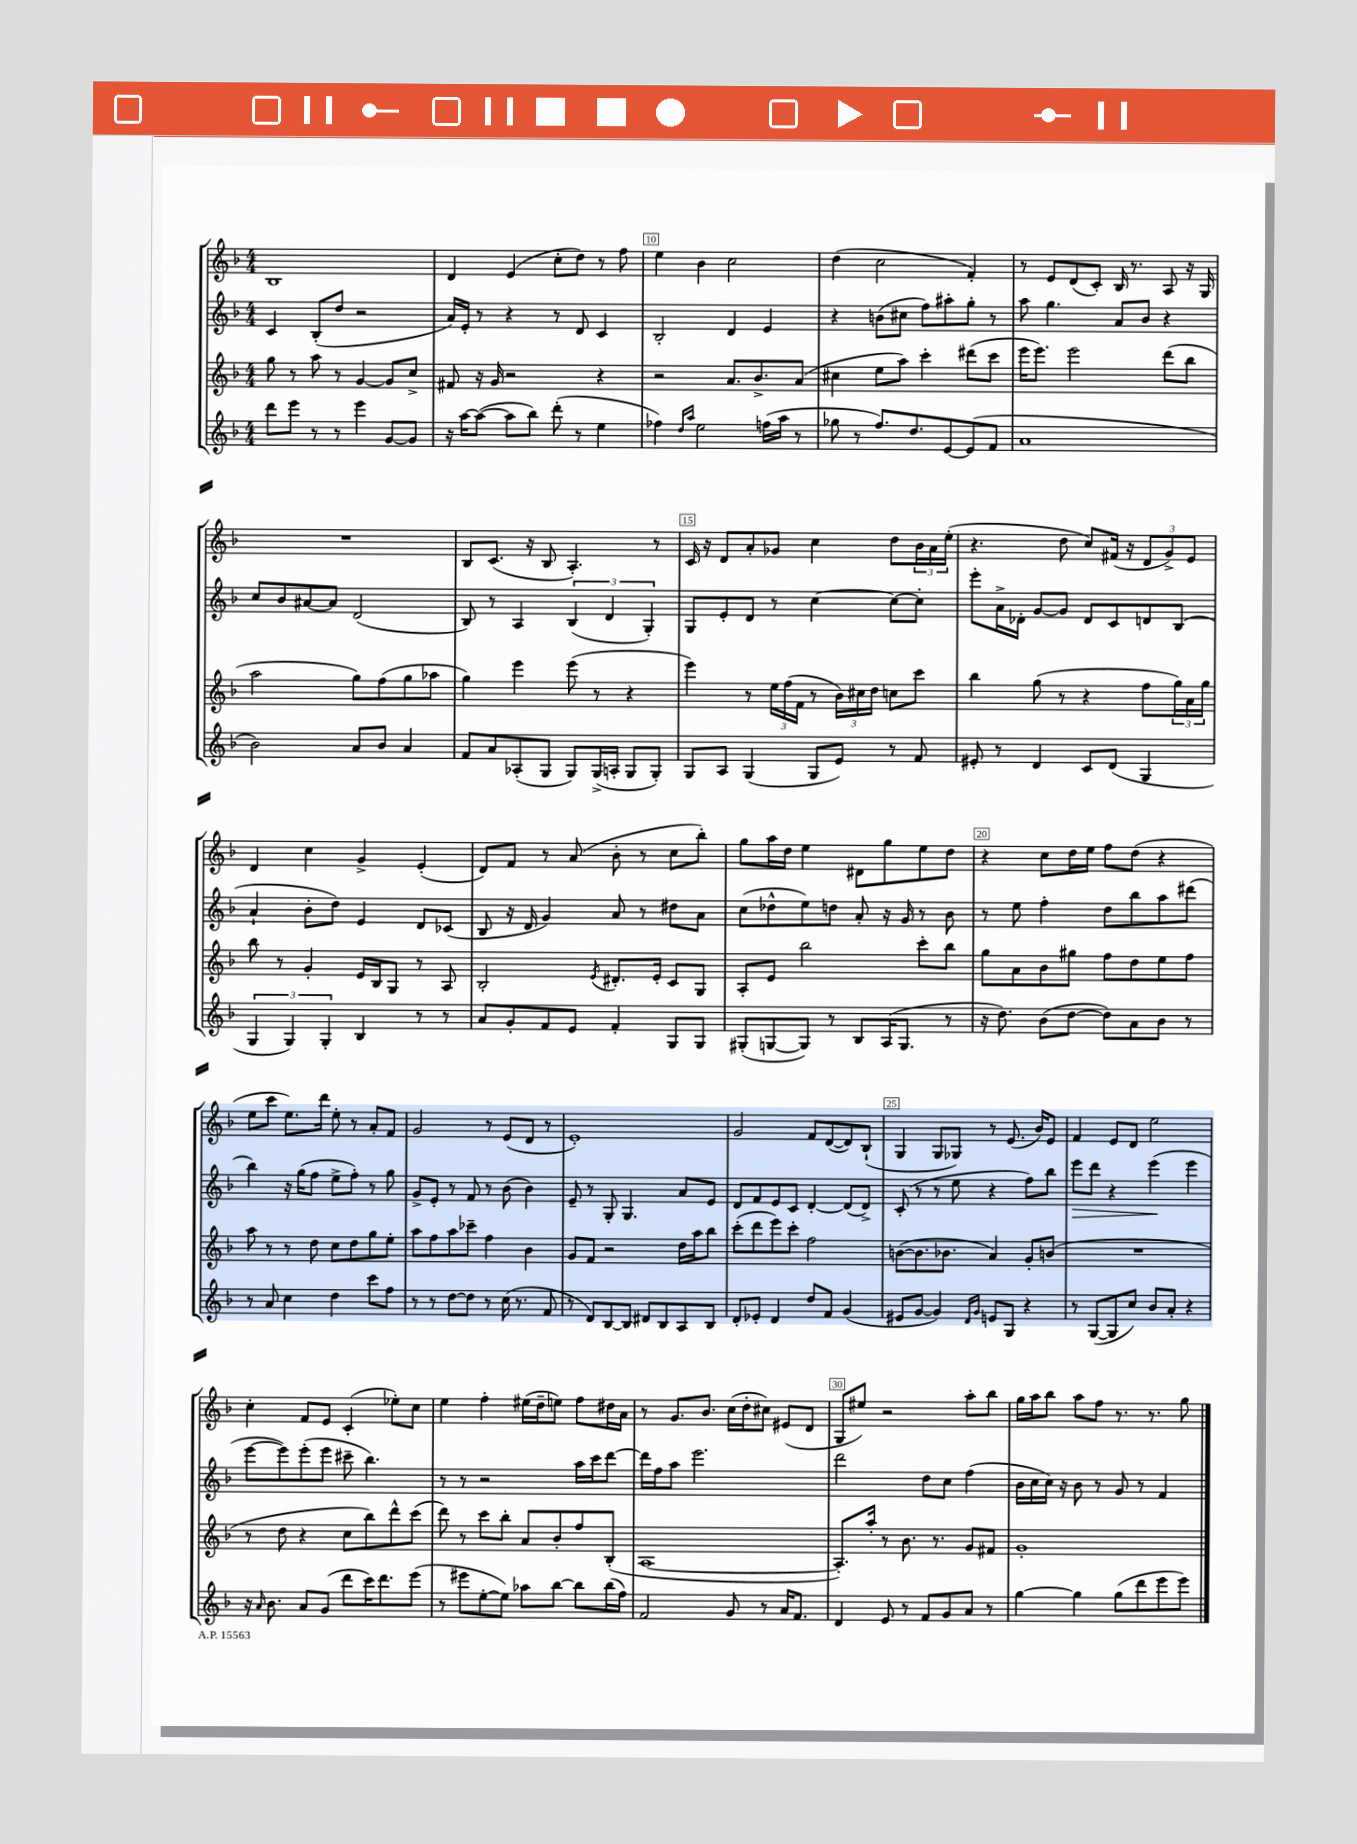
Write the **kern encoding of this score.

**kern	**kern	**kern	**dynam	**kern
*part4	*part3	*part2	*part2	*part1
*staff4	*staff3	*staff2	*staff2	*staff1
*clefG2	*clefG2	*clefG2	*	*clefG2
*k[b-]	*k[b-]	*k[b-]	*	*k[b-]
*M4/4	*M4/4	*M4/4	*	*M4/4
=8	=8	=8	=8	=8
8ddd\L	8gg\	4c/	.	1B-
8eee\J	8r	.	.	.
8r	8aa\	(8B-'/L	.	.
8r	8r	8dd/J	.	.
4eee\	[4g/	2r	.	.
[8g/L	8g/L]	.	.	.
8g/J]	8cc^/J	.	.	.
=9	=9	=9	=9	=9
16r	8f#X/	16a/LL)	.	4d/
[16aa\KL	.	16e'/JJ	.	.
(8aa\J_	16r	8r	.	.
.	16g/	.	.	.
8aa\L]	2r	4r	.	(4e/
8bb-\J)	.	.	.	.
(8ddd'\	.	8r	.	8cc'\L
8r	.	8d/	.	8dd\J)
4ee\	4r	4c/	.	8r
.	.	.	.	8ff\
=10	=10	=10	=10	=10
4ff-X\)	2r	2B-'/	.	4ee\
16qqdd/LL	.	.	.	.
16qqaa/JJ	.	.	.	.
2ee\	.	.	.	4b-\
.	8.a/L	4d/	.	2cc\
.	8.b-^/	.	.	.
(16ffn\LL	.	4e/	.	.
16aa\JJ	.	.	.	.
8r	(8a/J	.	.	.
=11	=11	=11	=11	=11
8gg-X\	4cc#X\	4r	.	(4dd\
8r	.	.	.	.
8.ff/L)	8ee\L	(8bn\L	.	2cc\
.	8aa\J)	8cc#X\J	.	.
8.dd/	.	.	.	.
.	4ccc'\	8ff\L)	.	.
[8e/	.	8aa#X'\	.	.
(8e/]	(8ddd#X\L	8gg'\J	.	4f'/)
8f/J	8ccc\J	8r	.	.
=12	=12	=12	=12	=12
1a	16eee\KL	8aa\	.	8r
.	8.eee\J)	.	.	.
.	.	4.gg\	.	8e/L
.	2eee\	.	.	(8d/
.	.	.	.	8c'/J)
.	.	8a/L	.	16B-/
.	.	.	.	8.r
.	.	8b-/J	.	.
.	(8ddd\L	4r	.	8A/
.	8bb-\J	.	.	16r
.	.	.	.	16G/
!!LO:LB:g=z
=13	=13	=13	=13	=13
2b-\)	2aa\	8cc/L	.	1r
.	.	8b-/	.	.
.	.	[8a#X/	.	.
.	.	8a#/J]	.	.
8a/L	8gg\L)	(2d/	.	.
8b-/J	(8ff\	.	.	.
4a/	8gg\	.	.	.
.	8aa-X\J	.	.	.
=14	=14	=14	=14	=14
8f/L	4gg\)	8B-/)	.	8B-/L
8a/	.	8r	.	(8.c/J
(8A-X'/	4eee\	4A/	.	.
.	.	.	.	16r
8G/J	.	.	.	8B-/
8G/L)	(8eee\	(6B-/	.	4.A'/)
(16G^/L	8r	.	.	.
.	.	6d/	.	.
16An'/JJ	.	.	.	.
8G/L	4r	.	.	.
.	.	6G'/)	.	.
8G'/J)	.	.	.	8r
=15	=15	=15	=15	=15
8G/L	4eee\)	8G/L	.	16c/
.	.	.	.	16r
8A/J	.	8e'/	.	8d/L
(4G/	8r	8d/J	.	8a'/
.	24ee\LL	8r	.	8g-X/J
.	(24ff\	.	.	.
.	24f\JJ	.	.	.
8G/L	8r	[4cc\	.	4cc\
8e/J)	24b-\LL)	.	.	.
.	24cc#X\	.	.	.
.	24dd\JJ	.	.	.
8r	8ccn\L	8cc\L_	.	8dd\L
8f/	8ccc\J	8cc'\J]	.	24b-\L
.	.	.	.	24a\
.	.	.	.	(24ee'\JJ
=16	=16	=16	=16	=16
8e#X'/	4bb-\	8eee'\L	.	4.r
8r	.	16a^\L	.	.
.	.	16d-X'\JJ	.	.
4d/	(8gg\	[8g/L	.	.
.	8r	8g/J]	.	8dd\
8c/L	4r	8d-/L	.	8cc/L)
(8d/J	.	8c/	.	(16f#X/Jk
.	.	.	.	16r
4G/	8ff\L	8dn/	.	12d/L
.	.	.	.	12g^/)
.	24gg\L)	(8B-/J	.	.
.	24a\	.	.	12e/J
.	24gg\JJ	.	.	.
!!LO:LB:g=z
=17	=17	=17	=17	=17
6G/	8bb-\	4a`/	.	4d/
.	8r	.	.	.
6G/)	.	.	.	.
.	4g'/	8b-'\L	.	4cc\
6G'/	.	.	.	.
.	.	8dd\J)	.	.
4B-/	16e/LL	4e/	.	4g^/
.	16B-/J	.	.	.
.	8G/J	.	.	.
8r	8r	8d/L	.	(4e'/
8r	8A/	(8c-X/J	.	.
=18	=18	=18	=18	=18
8a/L	2B-'/	8B-/	.	8d/L)
8g'/	.	16r	.	8f/J
.	.	16d/	.	.
8f/	.	4g/)	.	8r
8e/J	.	.	.	(8a/
.	8qe/	.	.	.
4f'/	8.d#X'/L	8a/	.	8b-'\
.	.	8r	.	8r
.	16e'/Jk	.	.	.
8G/L	8c/L	8dd#X\L	.	8cc\L
8G/J	8G/J	8a\J	.	8bb-'\J)
=19	=19	=19	=19	=19
(8G#X'/L	8A'/L	(8cc\L	.	8gg\L
[8Gn/	8e/J	8dd-X^^\	.	16aa\L
.	.	.	.	16dd\JJ
8G/J])	2bb-\	8ee\)	.	4ee\
8r	.	8ddn\J	.	.
8B-/L	.	8a'/	.	8d#X\L
(16A/K	.	16r	.	8gg\
8.G/J	.	16g/	.	.
.	8ccc'\L	8r	.	8ee\
8r	8bb-\J	8b-\	.	8dd\J
=20	=20	=20	=20	=20
16r	8gg\L	8r	.	4r
8.dd\)	.	.	.	.
.	8a\	8ee\	.	.
(8b-\L	8b-\	4ff'\	.	8cc\L
[8dd\J	8gg#X\J	.	.	16dd\L
.	.	.	.	16ee\JJ
8dd\L])	8ff\L	8dd\L	.	8ff\L
8a\	8dd\	8bb-\	.	(8dd\J
8b-\J	8ee\	8aa\	.	4r
8r	8ff\J	(8ddd#X\J	.	.
!!LO:LB:g=z
=21	=21	=21	=21	=21
8r	8aa\	4bb-\)	.	8ee\L
8a/	8r	.	.	8ccc\J
4cc\	8r	16r	.	8.ee\L)
.	.	(16gg\KL	.	.
.	8dd\	8ff\J	.	.
.	.	.	.	16ddd\Jk
4dd\	8cc\L	8ee^\L	.	8ee'\
.	8dd\	8ff'\J)	.	8r
8ccc\L	8gg\	8r	.	8a'/L
8ff\J	8ee'\J	8gg\	.	8f/J
=22	=22	=22	=22	=22
8r	8aa\L	8g^/L	.	2g/
8r	8ff\	8e'/J	.	.
[8dd\L	8aa\	8r	.	.
8dd\J]	8ccc-X~\J	8f/	.	.
8r	4ff\	8r	.	8r
(16cc\	.	(8b-\	.	(8e/L
8.r	.	.	.	.
.	4b-\	4b-\)	.	8d/J
8f/	.	.	.	8r
=23	=23	=23	=23	=23
8r	8g/L	8e~/	.	1e')
8d/L)	8f/J	8r	.	.
[8B-/	2r	8G'/	.	.
8B-/J]	.	4.G/	.	.
8d#X/L	.	.	.	.
8B-/	.	.	.	.
8A/	16dd\LL	8a/L	.	.
.	16aa\J	.	.	.
8B-/J	8bb-\J	8e/J	.	.
=24	=24	=24	=24	=24
8d'/L	(8ccc'\L	8d/L	.	2g/
8e-X'/J	8ddd\	8f/	.	.
4d/	8eee\)	8e/	.	.
.	8ccc'\J	8c/J	.	.
8dd/L	2ff\	[4d'/	.	8f/L
8f/J	.	.	.	([8d/
(4g/	.	(8d/L]	.	8d/])
.	.	8d^/J)	.	(8B-`/J
=25	=25	=25	=25	=25
8e#X/L	([8bn\L	(8c'/	.	4G/
[8g/J	8.b\]	8r	.	.
4g/])	.	8r	.	8G/L
.	8.b-X\J	.	.	.
.	.	8ee\	.	8G-X/J)
16qqd/LL	.	.	.	.
16qqg/JJ	.	.	.	.
8en/L	4a/)	4r	.	8r
8G/J	.	.	.	(8.e/
4r	8g'/L	8ff\L)	.	.
.	.	.	.	16b-/KL)
.	(8bn/J	8bb-\J	.	8e/J
=26	=26	=26	=26	=26
!	!	!	!LO:HP:b	!
8r	1r	8eee\L	>	4f/
([8G/L	.	8ddd\J	.	.
8G/]	.	4r	.	8e/L
8cc/J)	.	.	.	8d/J
8b-/L	.	(4eee\	.	2ee\
8a'/J	.	.	.	.
4r	.	4eee\	]	.
!!LO:LB:g=z
=27	=27	=27	=27	=27
16r	8r	[8eee\L	.	4cc'\
16qqa/	.	.	.	.
8.b-\	.	.	.	.
.	8dd\	8eee\])	.	.
8a/L	4r	(8eee'\	.	8f/L
(8g/J	.	8eee\J	.	8e/J
8ddd\L	8cc\L	8ccc#X~\	.	(4c'/
16ccc\K)	8bb-\)	4.bb-\)	.	.
8.ddd\	.	.	.	.
.	8ddd^^\	.	.	8ee-X'\L)
(8eee\J	(8ccc\J	.	.	8cc\J
=28	=28	=28	=28	=28
8r	8ddd\)	8r	.	4ee\
8eee#X\L	8r	8r	.	.
[8ee'\	8ccc\L	2r	.	4ff'\
8ee\J])	8bb-'\J	.	.	.
8aa-X\L	8a/L	.	.	(16ee#X\LL
.	.	.	.	16dd~\J
[8bb-\J	8b-'/	.	.	8een\J)
8bb-\L]	8ff/	16aa\LL	.	8ff\L
.	.	16ccc\J	.	.
(16bb-\L	(8B-'/J	[8ddd\J	.	16dd#X\L
16ff\JJ)	.	.	.	16a\JJ
=29	=29	=29	=29	=29
2f/	[1A	16ddd\LL]	.	8r
.	.	16ff\J	.	.
.	.	8aa\J	.	8.g/L
.	.	2.eee\	.	.
.	.	.	.	8.b-/J
8g/	.	.	.	(16cc\LL
.	.	.	.	16dd'\J
8r	.	.	.	8cc#X\J)
16a/KL	.	.	.	(8e#X/L
8.f/J	.	.	.	.
.	.	.	.	8d/J
=30	=30	=30	=30	=30
4d/	8.A'/L])	2ddd\	.	8G/L
.	.	.	.	8ee#X/J)
.	16aa'/Jk	.	.	.
8e/	8r	.	.	2r
8r	8.b-\	.	.	.
8f/L	.	8dd\L	.	.
.	8.r	.	.	.
8g/	.	8cc\J	.	.
8a/J	8g/L	(4ff\	.	8aa'\L
8r	8f#X/J	.	.	8bb-\J
=31	=31	=31	=31	=31
[4gg\	1g'	16b-\LL	.	16gg\LL
.	.	16cc\	.	16aa\J
.	.	16cc\JJ)	.	8bb-\J
.	.	16r	.	.
4gg\]	.	8b-\	.	8aa\L
.	.	8r	.	8ff\J
(8gg\L	.	8g/	.	8.r
8ddd\	.	8r	.	.
.	.	.	.	8.r
8eee\	.	4f/	.	.
8eee\J)	.	.	.	8gg\
==	==	==	==	==
*-	*-	*-	*-	*-
